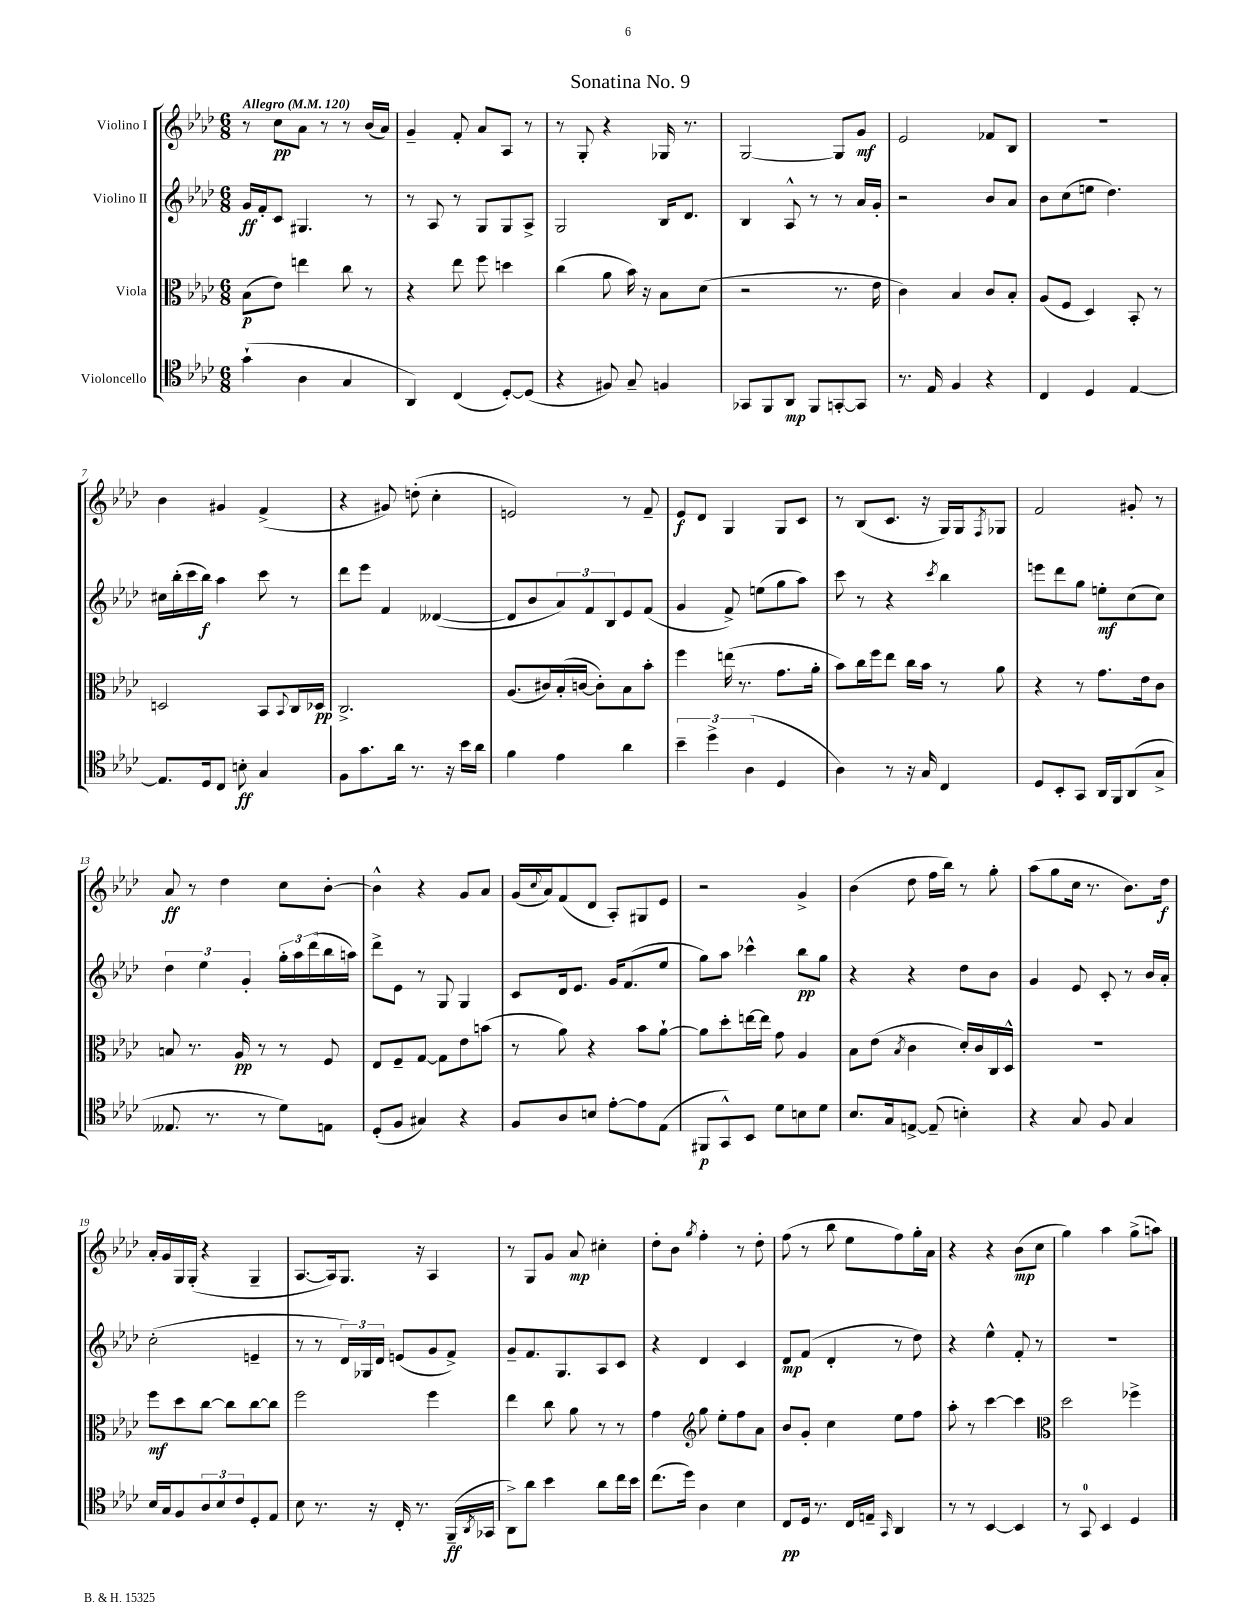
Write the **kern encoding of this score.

**kern	**kern	**kern	**kern
*staff4	*staff3	*staff2	*staff1
*clefC4	*clefC3	*clefG2	*clefG2
*k[b-e-a-d-]	*k[b-e-a-d-]	*k[b-e-a-d-]	*k[b-e-a-d-]
*M6/8	*M6/8	*M6/8	*M6/8
*MM120	*MM120	*MM120	*MM120
(4g`	(8B-	16g	8r
.	.	16f'	.
.	8e-)	8c	8cc
4A-	4ee	4.G#	8a-
.	.	.	8r
4G	8cc	.	8r
.	8r	8r	(16b-
.	.	.	16a-)
=	=	=	=
4AA-)	4r	8r	4g~
.	.	8A-	.
(4C	8ee-	8r	8f'
.	8ff	8G	8a-
[8D-')	4dd	8G	8A-
(8D-]	.	8A-^	8r
=	=	=	=
4r	(4cc	2G	8r
.	.	.	8G'
8F#)	8a-	.	4r
8G~	16b-)	.	.
.	16r	.	.
4F	8B-	16B-	16G-
.	.	8.d-	8.r
.	(8d-	.	.
=	=	=	=
8GG-	2r	4B-	[2G
8FF	.	.	.
8AA-	.	8A-^^	.
8FF	.	8r	.
[8GG'	8.r	8r	8G]
8GG]	.	16a-	8g
.	16e-	16g'	.
=	=	=	=
8.r	4c)	2r	2e-
16E-	.	.	.
4F	4B-	.	.
4r	8c	8b-	8f-
.	8B-'	8a-	8B-
=	=	=	=
4C	(8A-	8b-	2.r
.	8F	(8cc	.
4D-	4D-)	8ee	.
.	.	4.dd-)	.
[4E-	8BB-'	.	.
.	8r	.	.
=	=	=	=
8.E-]	2D	16cc#	4b-
.	.	(16bb-'	.
.	.	16ccc	.
16D-	.	16bb-)	.
8C	.	4aa-	4g#
8B'	.	.	.
4G	8BB-	8ccc	(4f^
.	8qqBB-	.	.
.	16C	8r	.
.	16D-	.	.
=	=	=	=
8F	2.C^	8ddd-	4r
8.g	.	8eee-	.
.	.	4f	8g#)
16a-	.	.	.
8.r	.	.	(8dd'
.	.	([4d--	4cc'
16r	.	.	.
16b-	.	.	.
16a-	.	.	.
=	=	=	=
4f	(8.A-	8d--]	2e)
.	.	8b-	.
.	16c#)	.	.
4e-	(16B-'	12a-)	.
.	[16c	.	.
.	.	12f	.
.	8c'])	.	.
.	.	12B-	.
4a-	8B-	8e-	8r
.	8b-'	(8f	8f~
=	=	=	=
6b-~	4ff	4g	8e-
.	.	.	8d-
6dd-^	.	.	.
.	(16ee	8f^)	4G
.	8.r	.	.
(6A-	.	.	.
.	.	(8ee	.
4D-	8.g	8gg	8G
.	.	8aa-)	8c
.	16a-'	.	.
=	=	=	=
4A-)	8b-)	8ccc	8r
.	16cc	8r	(8B-
.	16ff	.	.
8r	8ee-	4r	8.c
16r	16cc	.	.
16G	16b-	.	16r
.	.	8qccc	.
4C	8r	4bb-	16G)
.	.	.	16G
.	.	.	8qF
.	8a-	.	8G-
=	=	=	=
8D-	4r	8eee	2f
8BB-'	.	8ddd-	.
8GG	8r	8gg	.
16AA-	8.g	8ee'	.
16FF	.	.	.
(8AA-	.	(8cc	8g#'
.	16e-	.	.
8G^	8c	8cc)	8r
=	=	=	=
8.E--	8B	6dd-	8a-
.	8.r	.	8r
.	.	6ee-	.
8.r	.	.	.
.	.	.	4dd-
.	16A-	.	.
.	.	6g'	.
8r	8r	.	.
8d-)	8r	24gg'	8cc
.	.	24aa-	.
.	.	(24ddd-	.
8E	8F	16bb-	[8b-'
.	.	16aa)	.
=	=	=	=
(8D-'	8E-	8ddd-^	4b-^^]
8F	8F~	8e-	.
4G#)	[8G	8r	4r
.	8G]	8G	.
4r	8e-	4G	8g
.	(8b	.	8a-
=	=	=	=
8F	8r	8c	(16g
.	.	.	8qqcc
.	.	.	16a-)
8A-	8a-)	16d-	(8f
.	.	8.e-	.
8B	4r	.	8d-
[8e-'	.	16g	8A-')
.	.	(8.f	.
8e-]	8b-	.	8G#
(8E-	[8a-`	8ee-	8e-
=	=	=	=
8FF#	8a-]	8gg)	2r
8GG^^)	8dd-'	8aa-	.
8BB-	[16ee	4ccc-^^	.
.	16ee]	.	.
8d-	8g	.	.
8B	4A-	8bb-	4g^
8d-	.	8gg	.
=	=	=	=
8.B-	8B-	4r	(4b-
.	(8e-	.	.
16G	.	.	.
.	8qB-	.	.
[8E^	4c	4r	8dd-
(8E~]	.	.	16ff
.	.	.	16bb-)
4B')	16d-')	8dd-	8r
.	16c	.	.
.	16C	8b-	8gg'
.	16D-^^	.	.
=	=	=	=
4r	2.r	4g	(8aa-
.	.	.	8gg
8G	.	8e-	16cc
.	.	.	8.r
8F	.	8c'	.
4G	.	8r	8.b-)
.	.	16b-	.
.	.	16a-'	16dd-
=	=	=	=
16B-	8ff	(2cc'	16a-'
16G	.	.	16g
8F	8dd-	.	16G
.	.	.	(16G'
12A-	[8cc	.	4r
12B-	.	.	.
.	8cc]	.	.
12c	.	.	.
8D-'	[8cc	4e~	4G~
8E-	8cc]	.	.
=	=	=	=
8B-	2ff	8r	[8.A-
8.r	.	8r	.
.	.	.	16A-])
.	.	24d-)	8.G
.	.	24G-	.
16r	.	.	.
.	.	24d-	.
16C'	.	(8e	.
8.r	.	.	16r
.	4ff	8g	4A-
(16FF~	.	8f^)	.
8qAA-	.	.	.
16GG-	.	.	.
=	=	=	=
8AA-^)	4ee-	8g~	8r
8a-	.	8.f	8G
4b-	8cc	.	8g
.	.	8.G	.
.	8a-	.	8a-
8a-	8r	8A-	4cc#'
16cc	8r	8c	.
16b-	.	.	.
=	=	=	=
(8.cc	4g	4r	8dd-'
.	.	.	8b-
16dd-)	.	.	.
*	*clefG2	*	*
.	.	.	8qgg
4A-	8gg	4d-	4ff'
.	8ee-'	.	.
4B-	8ff	4c	8r
.	8a-	.	8dd-'
=	=	=	=
8C	8b-	8d-	(8ff
16D-	8g'	(8f	8r
8.r	.	.	.
.	4cc	4d-'	8bb-
16C	.	.	8ee-
16E~	.	.	.
16qqGG	.	.	.
4AA-	8ee-	8r	8ff)
.	8ff	8dd-)	16gg'
.	.	.	16a-
=	=	=	=
8r	8aa-'	4r	4r
8r	8r	.	.
[4BB-	[4ccc	4ee-^^	4r
4BB-]	4ccc]	8f'	(8b-
.	.	8r	8cc
=	=	=	=
*	*clefC3	*	*
8r	2dd-	2.r	4gg)
8GG	.	.	.
4BB-	.	.	4aa-
4D-	4ff-^	.	(8gg^
.	.	.	8aa)
==	==	==	==
*-	*-	*-	*-
